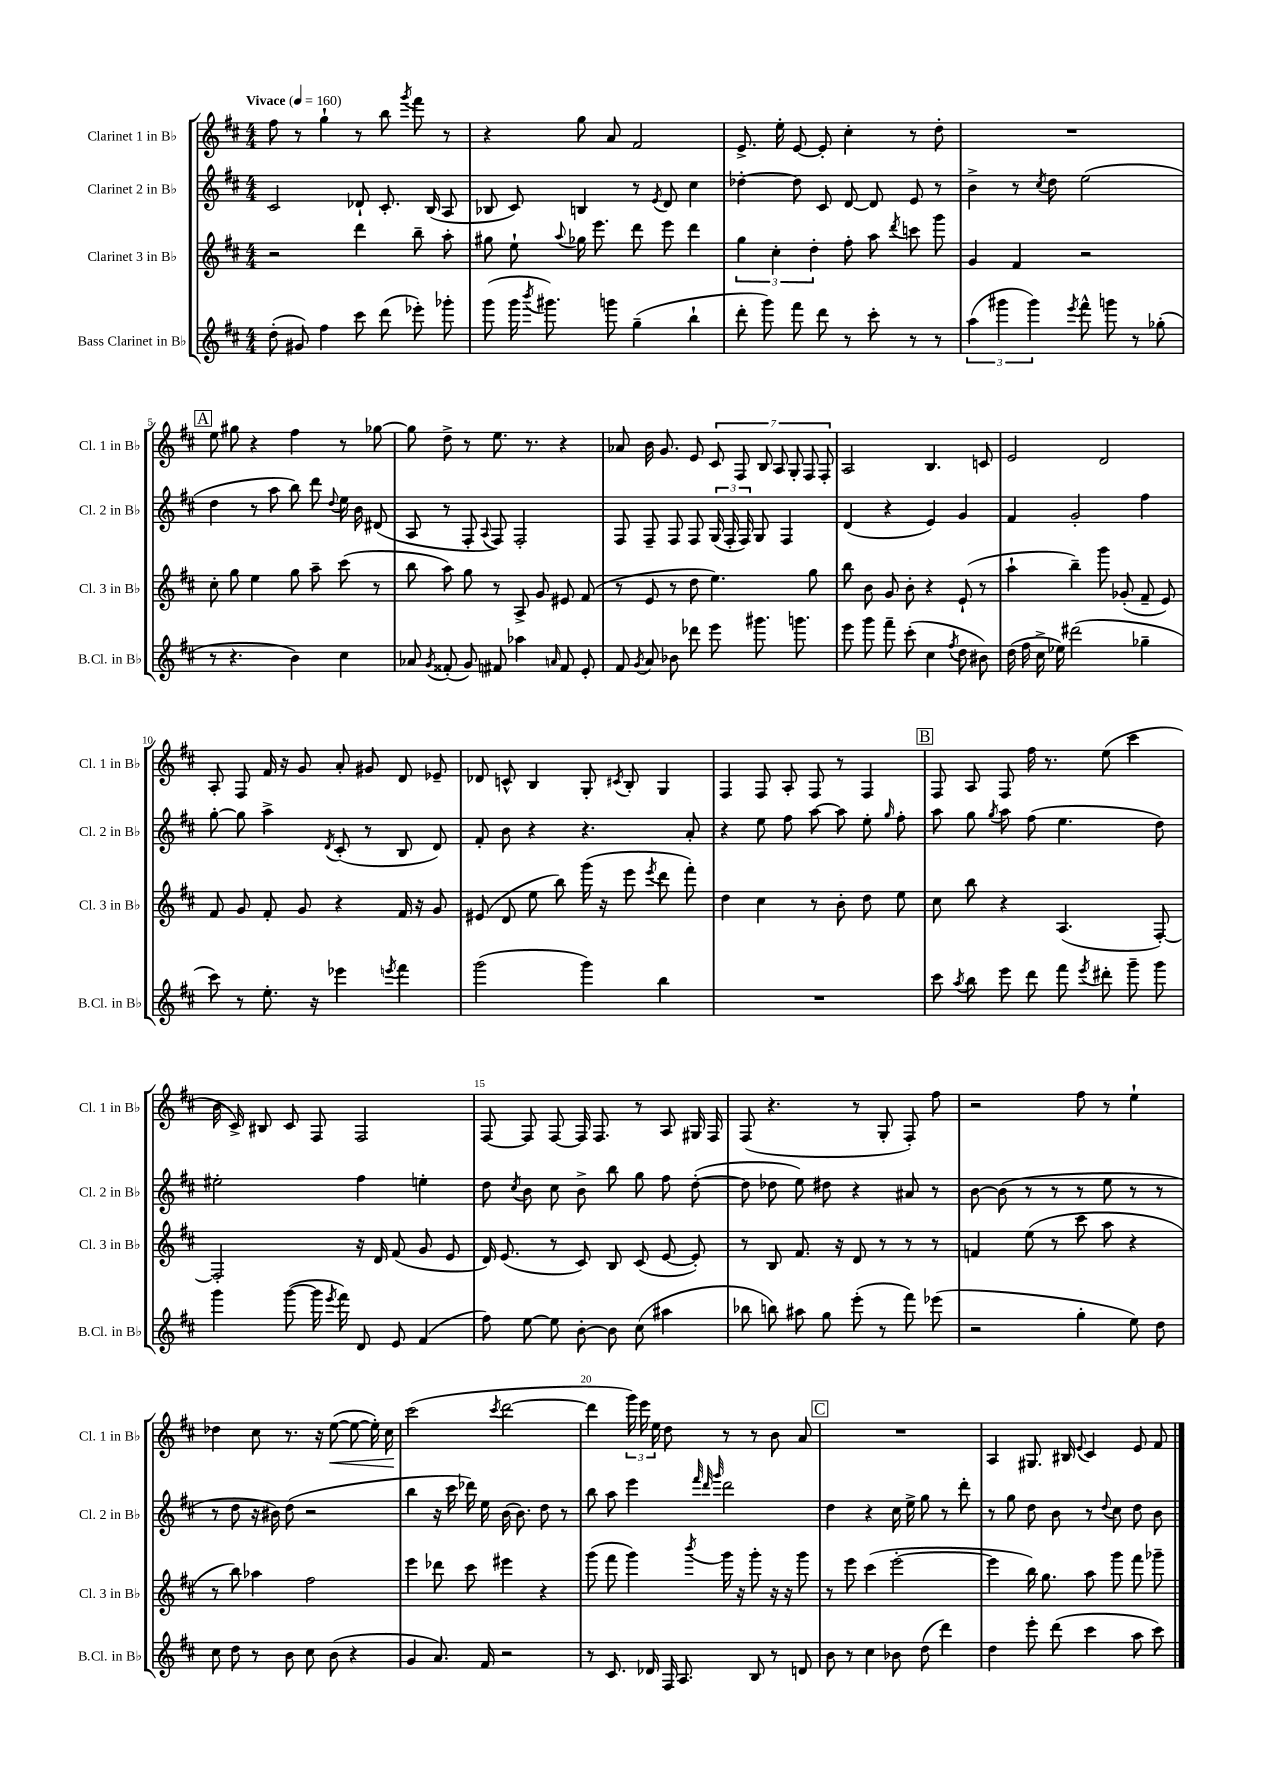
<<
\new StaffGroup <<
\new Staff = "s0" \with { instrumentName = "Clarinet 1 in Bb" shortInstrumentName = "Cl. 1 in Bb" } {
    \clef treble \key d \major \numericTimeSignature \time 4/4 \tempo "Vivace" 4 = 160
    \autoBeamOff fis''8 r8 g''4-! r8 b''8 \acciaccatura { g'''8 } fis'''8 r8 |
    r4 g''8 a'8 fis'2 |
    e'8.-> e''16-. e'8~ e'8-. cis''4-. r8 d''8-. |
    R1 |
    \mark \markup { \box "A" } e''8 gis''8 r4 fis''4 r8 ges''8~ |
    ges''8 d''8-> r8 e''8. r8. r4 |
    aes'8 b'16 g'8. e'8 \tuplet 7/4 { cis'8 fis8 b8 a8 g8-. fis8 fis8-. } |
    a2 b4. c'8 |
    e'2 d'2 |
    a8-. fis8 fis'16 r16 g'8 a'8-. gis'8 d'8 ees'8-- |
    des'8 c'8-^ b4 g8-. \acciaccatura { cis'8 } b8-. g4 |
    fis4 fis8 a8-. fis8 r8 fis4 |
    \mark \markup { \box "B" } fis8 a8 fis8 fis''16 r8. e''8( cis'''4 |
    b'16 cis'16->) bis8 cis'8 fis8 fis2 |
    fis8~ fis8 fis8~ fis16 fis8. r8 a8 gis16 fis16 |
    fis8( r4. r8 g8-. fis8-.) fis''8 |
    r2 fis''8 r8 e''4-! |
    des''4 cis''8 r8. r16 e''8~\<( e''8~ e''16-.) cis''16\! |
    cis'''2( \acciaccatura { cis'''8 } d'''2~ |
    d'''4 \tuplet 3/2 { g'''16) e'''16 e''16 } d''8 r8 r8 b'8 a'8 |
    \mark \markup { \box "C" } R1 |
    a4 gis8. bis16 \appoggiatura { e'8 } cis'4 e'8 fis'8 \bar "|." |
}
\new Staff = "s1" \with { instrumentName = "Clarinet 2 in Bb" shortInstrumentName = "Cl. 2 in Bb" } {
    \clef treble \key d \major \numericTimeSignature \time 4/4
    \autoBeamOff cis'2 des'8-! cis'8.-. b16( a8 |
    bes8 cis'8) b4 r8 \acciaccatura { e'8 } d'8 cis''4 |
    des''4~-. des''8 cis'8 d'8~ d'8 e'8 r8 |
    b'4-> r8 \acciaccatura { cis''8 } d''8 e''2( |
    \mark \markup { \box "A" } d''4 r8 a''8 b''8) d'''8 \appoggiatura { d''8 } e''16 b'16 dis'8( |
    a8 r8 fis8-. \appoggiatura { a8 } fis8) fis2-. |
    fis8 fis8-- fis8 fis8 \tuplet 3/2 { g16( fis16-. fis16) } g8 fis4 |
    d'4( r4 e'4) g'4 |
    fis'4 g'2-. fis''4 |
    g''8~-. g''8 a''4-> \acciaccatura { d'8 } cis'8-.( r8 b8 d'8) |
    fis'8-. b'8 r4 r4. a'8-. |
    r4 e''8 fis''8 a''8~ a''8 e''8-. \grace { g''16 } fis''8-. |
    \mark \markup { \box "B" } a''8 g''8 \acciaccatura { g''8 } a''8 fis''8( e''4. d''8) |
    eis''2-. fis''4 e''4-. |
    d''8 \acciaccatura { cis''8 } b'8 cis''8 b'8-> b''8 g''8 fis''8 d''8~-.( |
    d''8 des''8 e''8) dis''8 r4 ais'8 r8 |
    b'8~ b'8( r8 r8 r8 e''8 r8 r8 |
    r8 d''8 r16 bis'16) d''8( r2 |
    b''4 r16 cis'''16 des'''16) e''16 b'16( b'8.) d''8 r8 |
    b''8 a''8 e'''4 \grace { fis'''32 d'''32 g'''32 } d'''2 |
    \mark \markup { \box "C" } d''4 r4 cis''16 e''16-> g''8 r8 d'''8-. |
    r8 g''8 d''8 b'8 r8 \appoggiatura { d''8 } cis''8 d''8 b'8 \bar "|." |
}
\new Staff = "s2" \with { instrumentName = "Clarinet 3 in Bb" shortInstrumentName = "Cl. 3 in Bb" } {
    \clef treble \key d \major \numericTimeSignature \time 4/4
    \autoBeamOff r2 d'''4 b''8-- a''8-. |
    gis''8 e''8-! \appoggiatura { a''8 } ges''16 e'''8. d'''8 e'''8 d'''4 |
    \tuplet 3/2 { g''4 cis''4-. d''4-. } fis''8-. a''8 \acciaccatura { d'''8 } c'''8 g'''8 |
    g'4 fis'4 r2 |
    \mark \markup { \box "A" } cis''8-. g''8 e''4 g''8 a''8-- cis'''8( r8 |
    b''8 a''8) g''8 r8 a8-> g'8 eis'8 fis'8( |
    r8 e'8 r8 d''8 e''4.) g''8 |
    b''8 b'8 g'8 b'8-. r4 e'8-!( r8 |
    a''4-! b''4--) g'''8 ges'8-.( fis'8-- e'8) |
    fis'8 g'8 fis'8-. g'8 r4 fis'16 r16 g'8 |
    eis'8( d'8 e''8 b''8) g'''16( r16 e'''8 \acciaccatura { e'''8 } d'''8 fis'''8-.) |
    d''4 cis''4 r8 b'8-. d''8 e''8 |
    \mark \markup { \box "B" } cis''8 b''8 r4 a4.( fis8~-.) |
    fis2-. r16 d'16 fis'8( g'8 e'8 |
    d'16) e'8.( r8 cis'8) b8 cis'8( e'8~ e'8-.) |
    r8 b8 fis'8. r16 d'8 r8 r8 r8 |
    f'4 e''8( r8 cis'''8 a''8 r4 |
    r8 b''8) aes''4 fis''2 |
    e'''4 des'''8 cis'''8 eis'''4 r4 |
    g'''8( fis'''8 g'''4) \acciaccatura { b'''8 } g'''16 r16 g'''8-. r16 r16 g'''8 |
    \mark \markup { \box "C" } r8 e'''8 cis'''4( e'''2~-. |
    e'''4 b''16) g''8. a''8 g'''8 fis'''8 ges'''8-- \bar "|." |
}
\new Staff = "s3" \with { instrumentName = "Bass Clarinet in Bb" shortInstrumentName = "B.Cl. in Bb" } {
    \clef treble \key d \major \numericTimeSignature \time 4/4
    \autoBeamOff d''8-.( gis'8) fis''4 cis'''8 d'''8( ees'''8-.) ges'''8-. |
    g'''8( g'''16 \acciaccatura { b'''8 } gis'''8.) g'''8 g''4--( b''4-! |
    d'''8-. g'''8) fis'''8 d'''8 r8 cis'''8-. r8 r8 |
    \tuplet 3/2 { a''4( gis'''4 gis'''4) } \acciaccatura { e'''8 } fis'''8-^ g'''8 r8 ges''8-.( |
    \mark \markup { \box "A" } r8 r4. b'4) cis''4 |
    aes'8 \acciaccatura { g'8 } fisis'8-.( g'8) fis'8 aes''4 \grace { a'16 } fis'8 e'8-. |
    fis'8 \acciaccatura { g'8 } a'8 bes'8 des'''8 e'''8 gis'''8. g'''8. |
    e'''8 g'''8 fis'''8-- cis'''8-.( cis''4 \acciaccatura { fis''8 } d''8 bis'8) |
    d''16( fis''16 cis''16-> ees''16) dis'''2( ges''4-- |
    cis'''8) r8 e''8.-. r16 ees'''4 \acciaccatura { e'''8 } fis'''4 |
    g'''2( g'''4) b''4 |
    R1 |
    \mark \markup { \box "B" } cis'''8 \acciaccatura { a''8 } b''8 e'''8 d'''8 fis'''8 \acciaccatura { e'''8 } dis'''8-. g'''8-- g'''8 |
    g'''4 g'''8~( g'''16 \acciaccatura { e'''8 } fis'''16) d'8 e'8 fis'4( |
    fis''8) e''8~ e''8 b'8~-. b'8 cis''8( ais''4 |
    bes''8 b''8) ais''8 g''8 e'''8-.( r8 fis'''8) ees'''8( |
    r2 g''4-. e''8) d''8 |
    cis''8 d''8 r8 b'8 cis''8 b'8( r4 |
    g'4 a'8.) fis'16 r2 |
    r8 cis'8. des'16 fis16 a8. b8 r8 d'8 |
    \mark \markup { \box "C" } b'8 r8 cis''4 bes'8 d''8( d'''4) |
    d''4 e'''8-. d'''8( cis'''4 a''8 cis'''8) \bar "|." |
}
>>
>>
\layout { \context { \Score \override BarNumber.break-visibility = ##(#f #t #t) barNumberVisibility = #(every-nth-bar-number-visible 5) } }
